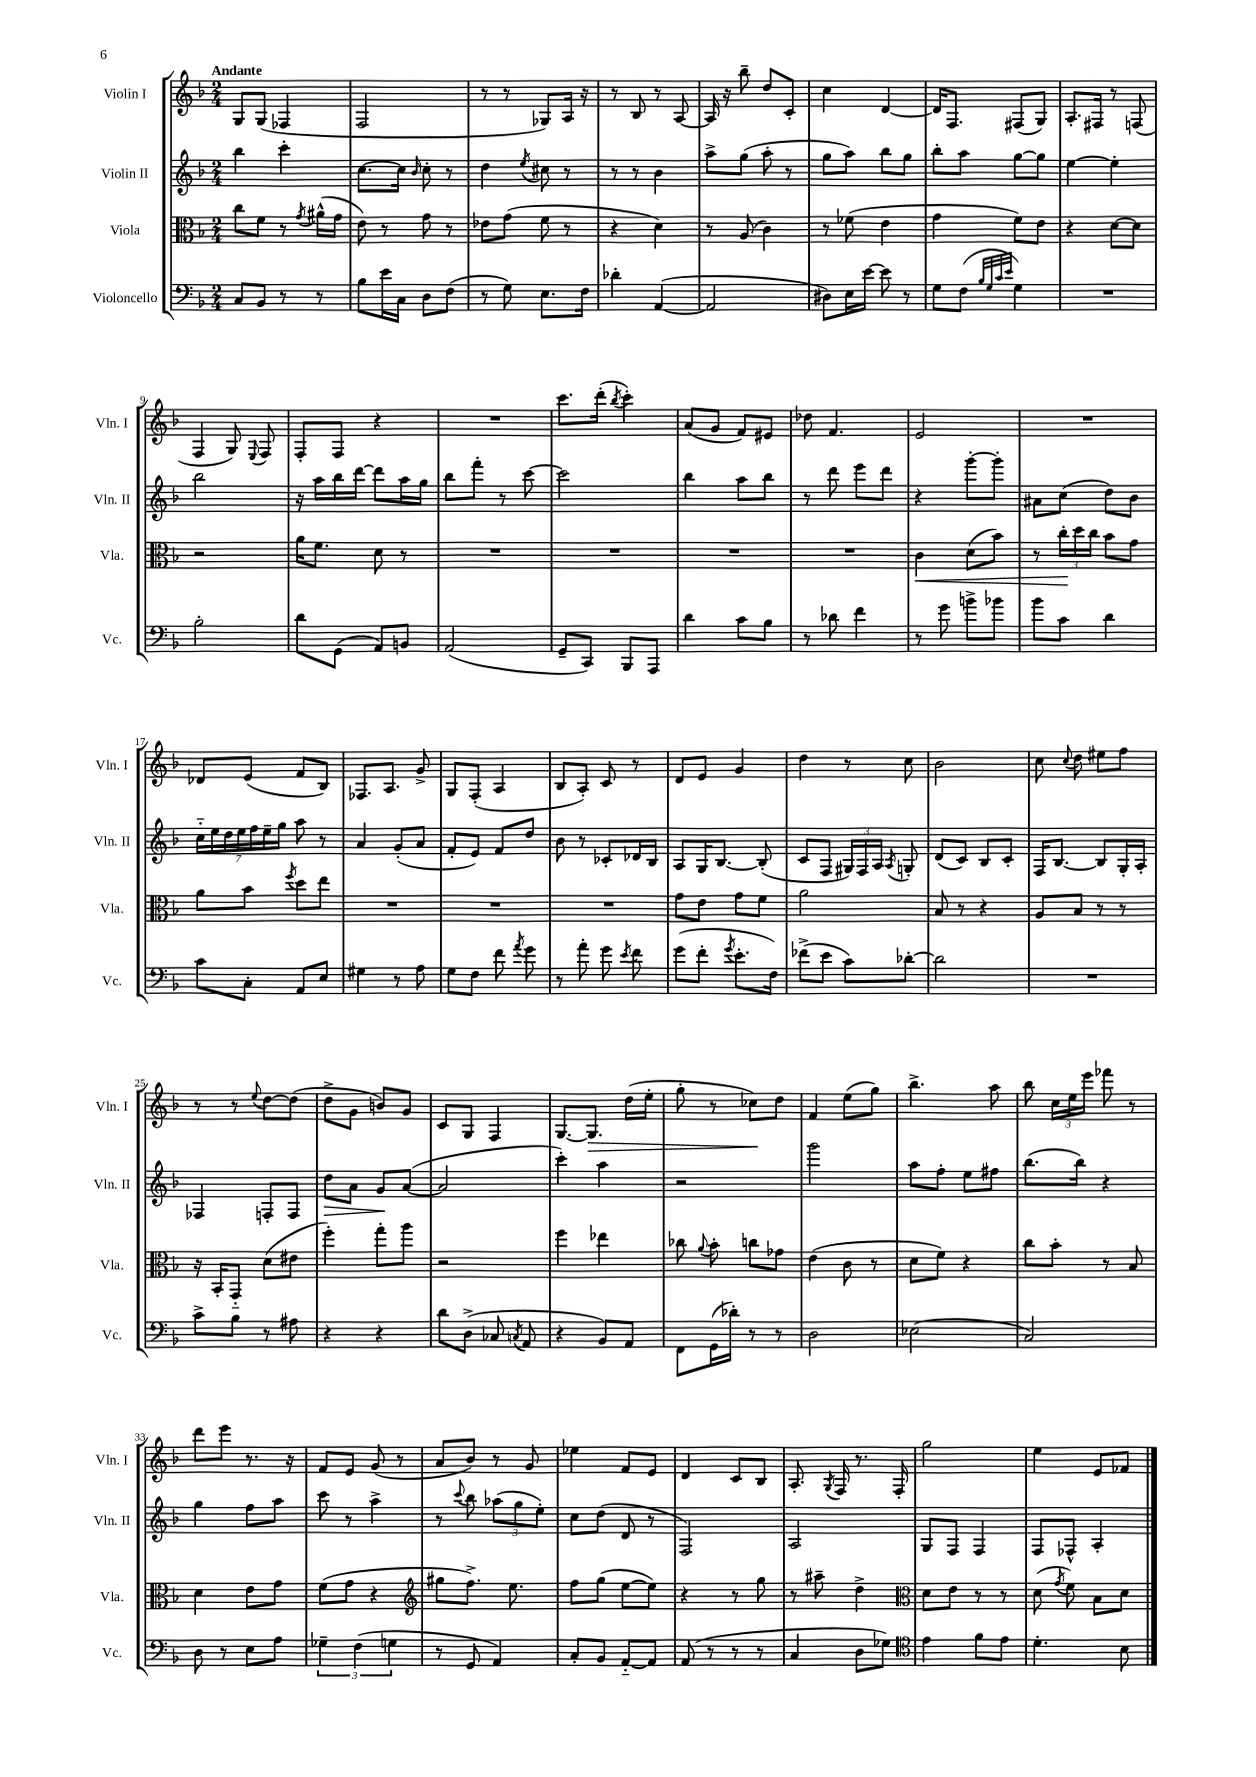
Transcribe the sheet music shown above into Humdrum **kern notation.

**kern	**kern	**dynam	**kern	**dynam	**kern	**dynam
*part4	*part3	*part3	*part2	*part2	*part1	*part1
*staff4	*staff3	*staff3	*staff2	*staff2	*staff1	*staff1
*I"Violoncello	*I"Viola	*	*I"Violin II	*	*I"Violin I	*
*I'Vc.	*I'Vla.	*	*I'Vln. II	*	*I'Vln. I	*
*clefF4	*clefC3	*	*clefG2	*	*clefG2	*
*k[b-]	*k[b-]	*	*k[b-]	*	*k[b-]	*
*M2/4	*M2/4	*	*M2/4	*	*M2/4	*
=1	=1	=1	=1	=1	=1	=1
!	!	!	!	!	!LO:TX:a:B:t=Andante	!
8C/L	8cc\L	.	4bb-\	.	8G/L	.
8BB-/J	8f\J	.	.	.	(8G/J	.
8r	8r	.	4ccc'\	.	4F-X/	.
.	8qg/	.	.	.	.	.
8r	(16a#X^^\LL	.	.	.	.	.
.	16g\JJ	.	.	.	.	.
=2	=2	=2	=2	=2	=2	=2
8B-\L	8e\)	.	[8.cc\L	.	2F/	.
16e\L	8r	.	.	.	.	.
16C\JJ	.	.	16cc\Jk]	.	.	.
.	.	.	16qqb-/	.	.	.
8D\L	8g\	.	8cc'\	.	.	.
(8F\J	8r	.	8r	.	.	.
=3	=3	=3	=3	=3	=3	=3
8r	8e-X\L	.	4dd\	.	8r	.
8G\)	(8g\J	.	.	.	8r	.
.	.	.	8qee/	.	.	.
8.E\L	8f\	.	8cc#X\	.	8G-X/L)	.
.	8r	.	8r	.	16A/Jk	.
16F\Jk	.	.	.	.	16r	.
=4	=4	=4	=4	=4	=4	=4
4d-X'\	4r	.	8r	.	8r	.
.	.	.	8r	.	8B-/	.
([4AA/	4d\)	.	4b-\	.	8r	.
.	.	.	.	.	[8A/	.
=5	=5	=5	=5	=5	=5	=5
2AA/]	8r	.	8aa^\L	.	16A/]	.
.	.	.	.	.	16r	.
.	(8A/	.	(8gg\J	.	8bb-~\	.
.	4c\)	.	8aa'\	.	8dd/L	.
.	.	.	8r	.	8c'/J	.
=6	=6	=6	=6	=6	=6	=6
8D#X\L)	8r	.	8gg\L	.	4cc\	.
16E\L	(8f-X\	.	8aa\J)	.	.	.
[16e\JJ	.	.	.	.	.	.
8e\]	4e\	.	8bb-\L	.	[4d/	.
8r	.	.	8gg\J	.	.	.
=7	=7	=7	=7	=7	=7	=7
8G\L	4g\	.	8bb-'\L	.	16d/KL]	.
.	.	.	.	.	8.F/J	.
(8F\J	.	.	8aa\J	.	.	.
32qqB-/LLL	.	.	.	.	.	.
32qqG/	.	.	.	.	.	.
32qqc/	.	.	.	.	.	.
32qqe/JJJ	.	.	.	.	.	.
4G\)	8f\L)	.	[8gg\L	.	(8F#X/L	.
.	8e\J	.	8gg\J]	.	8G/J)	.
=8	=8	=8	=8	=8	=8	=8
2r	4r	.	[4ee\	.	8.A'/L	.
.	.	.	.	.	16F#X/Jk	.
.	[8d\L	.	4ee'\]	.	8r	.
.	8d\J]	.	.	.	(8Fn/	.
!!LO:LB:g=z
=9	=9	=9	=9	=9	=9	=9
2B-'\	2r	.	2bb-\	.	4F/	.
.	.	.	.	.	8G/)	.
.	.	.	.	.	8qqE/	.
.	.	.	.	.	8F/	.
=10	=10	=10	=10	=10	=10	=10
8d\L	16a\KL	.	16r	.	8F'/L	.
.	8.f\J	.	16aa\LL	.	.	.
(8GG\J	.	.	16bb-\	.	8F/J	.
.	.	.	[16ddd\JJ	.	.	.
8AA/L)	8d\	.	8ddd\L]	.	4r	.
8BBn/J	8r	.	16aa\L	.	.	.
.	.	.	16gg\JJ	.	.	.
=11	=11	=11	=11	=11	=11	=11
(2AA/	2r	.	8bb-\L	.	2r	.
.	.	.	8fff'\J	.	.	.
.	.	.	8r	.	.	.
.	.	.	[8ccc\	.	.	.
=12	=12	=12	=12	=12	=12	=12
8GG~/L	2r	.	2ccc\]	.	8.ccc\L	.
8CC/J)	.	.	.	.	.	.
.	.	.	.	.	(16ddd'\Jk	.
.	.	.	.	.	8qbb-/	.
8BBB-/L	.	.	.	.	4ccc'\)	.
8AAA/J	.	.	.	.	.	.
=13	=13	=13	=13	=13	=13	=13
4d\	2r	.	4bb-\	.	(8a/L	.
.	.	.	.	.	8g/J	.
8c\L	.	.	8aa\L	.	8f/L)	.
8B-\J	.	.	8bb-\J	.	8e#X/J	.
=14	=14	=14	=14	=14	=14	=14
8r	2r	.	8r	.	8dd-X\	.
8d-X\	.	.	8ddd\	.	4.f/	.
4f\	.	.	8eee\L	.	.	.
.	.	.	8ddd\J	.	.	.
=15	=15	=15	=15	=15	=15	=15
!	!	!LO:HP:b	!	!	!	!
8r	4c\	<	4r	.	2e/	.
8g\	.	.	.	.	.	.
8bn^\L	(8d\L	.	[8ggg'\L	.	.	.
8b-X\J	8b-\J)	.	8ggg'\J]	.	.	.
=16	=16	=16	=16	=16	=16	=16
8b-\L	8r	.	8a#X\L	.	2r	.
8c\J	24cc'\LL	.	(8cc\J	.	.	.
.	24dd\	[	.	.	.	.
.	24cc\JJ	.	.	.	.	.
4d\	8b-\L	.	8dd\L)	.	.	.
.	8g\J	.	8b-\J	.	.	.
!!LO:LB:g=z
=17	=17	=17	=17	=17	=17	=17
8c\L	8a\L	.	28cc\LL	.	8d-X/L	.
.	.	.	28ee\	.	.	.
.	.	.	28dd\	.	.	.
.	.	.	28ee\	.	.	.
8C'\J	8b-\J	.	.	.	(8e/J	.
.	.	.	28ff\	.	.	.
.	.	.	28ee~\	.	.	.
.	.	.	28gg\JJ	.	.	.
.	8qff/	.	.	.	.	.
8AA/L	8dd\L	.	8aa\	.	8f/L	.
8E/J	8ee\J	.	8r	.	8B-/J)	.
=18	=18	=18	=18	=18	=18	=18
4G#X\	2r	.	4a/	.	8.F-X/L	.
.	.	.	.	.	8.A/J	.
8r	.	.	(8g'/L	.	.	.
8A\	.	.	8a/J	.	8g^/	.
=19	=19	=19	=19	=19	=19	=19
8G\L	2r	.	8f'/L	.	8G/L	.
8F\J	.	.	8e/J)	.	(8F'/J	.
8f\	.	.	8f/L	.	4A/	.
8qa/	.	.	.	.	.	.
8g\	.	.	8dd/J	.	.	.
=20	=20	=20	=20	=20	=20	=20
8r	2r	.	8b-\	.	8B-/L	.
8a'\	.	.	8r	.	8A'/J)	.
8g\	.	.	8c-X'/L	.	8c/	.
8qe/	.	.	.	.	.	.
8f\	.	.	16d-X/L	.	8r	.
.	.	.	16B-/JJ	.	.	.
=21	=21	=21	=21	=21	=21	=21
(8g\L	8g\L	.	8A/L	.	8d/L	.
8f'\J	8e\J	.	16G/K	.	8e/J	.
.	.	.	[8.B-/J	.	.	.
8qg/	.	.	.	.	.	.
8.e'\L	8g\L	.	.	.	4g/	.
.	8f\J	.	(8B-'/]	.	.	.
16F\Jk)	.	.	.	.	.	.
=22	=22	=22	=22	=22	=22	=22
(8f-X^\L	2a\	.	8c/L	.	4dd\	.
8e\J	.	.	8F/J	.	.	.
8c\L)	.	.	24G#X/LL)	.	8r	.
.	.	.	24F/	.	.	.
.	.	.	24A/JJ	.	.	.
.	.	.	8qA/	.	.	.
[8d-X'\J	.	.	8Gn'/	.	8cc\	.
=23	=23	=23	=23	=23	=23	=23
2d-\]	8B-/	.	(8d/L	.	2b-\	.
.	8r	.	8c/J)	.	.	.
.	4r	.	8B-/L	.	.	.
.	.	.	8c'/J	.	.	.
=24	=24	=24	=24	=24	=24	=24
2r	8A/L	.	16F/KL	.	8cc\	.
.	.	.	[8.B-/J	.	.	.
.	.	.	.	.	8qqcc/	.
.	8B-/J	.	.	.	8dd\	.
.	8r	.	8B-/L]	.	8ee#X\L	.
.	8r	.	16G'/L	.	8ff\J	.
.	.	.	16A'/JJ	.	.	.
!!LO:LB:g=z
=25	=25	=25	=25	=25	=25	=25
8c^\L	16r	.	4F-X/	.	8r	.
.	16BB-'/KL	.	.	.	.	.
8B-\J	8GG/J	.	.	.	8r	.
.	.	.	.	.	8qqee/	.
8r	(8d\L	.	8Fn'/L	.	[8dd\L	.
8A#X\	8e#X\J	.	8F/J	.	(8dd\J]	.
=26	=26	=26	=26	=26	=26	=26
!	!	!	!	!LO:HP:b	!	!
4r	4ff'\)	.	8dd\L	>	8dd^\L	.
.	.	.	8a\J	.	8g\J	.
4r	8gg'\L	.	8g/L	.	8bn/L)	.
.	8aa\J	.	([8a/J	]	8g/J	.
=27	=27	=27	=27	=27	=27	=27
8d\L	2r	.	2a/]	.	8c/L	.
(8D^\J	.	.	.	.	8G/J	.
8C-X/	.	.	.	.	4F/	.
8qCn/	.	.	.	.	.	.
8AA/	.	.	.	.	.	.
=28	=28	=28	=28	=28	=28	=28
4r	4ff\	.	4ccc'\)	.	[8.G/L	.
!	!	!	!	!	!	!LO:HP:b
.	.	.	.	.	8.G/J]	>
8BB-/L)	4ee-X\	.	4aa\	.	.	.
8AA/J	.	.	.	.	(16dd\LL	.
.	.	.	.	.	16ee'\JJ	.
=29	=29	=29	=29	=29	=29	=29
8FF\L	8cc-X\	.	2r	.	8gg'\	.
.	8qqa/	.	.	.	.	.
(16GG\L	8b-'\	.	.	.	8r	.
16d-X'\JJ)	.	.	.	.	.	.
8r	8ccn\L	.	.	.	8cc-X\L)	.
8r	8g-X\J	.	.	.	8dd\J	]
=30	=30	=30	=30	=30	=30	=30
2D\	(4e\	.	2ggg\	.	4f/	.
.	8c\	.	.	.	(8ee\L	.
.	8r	.	.	.	8gg\J)	.
=31	=31	=31	=31	=31	=31	=31
(2E-X\	8d\L	.	8aa\L	.	4.bb-^\	.
.	8f\J)	.	8ff'\J	.	.	.
.	4r	.	8ee\L	.	.	.
.	.	.	8ff#X\J	.	8aa\	.
=32	=32	=32	=32	=32	=32	=32
2C/)	8cc\L	.	(8.bb-\L	.	8bb-\	.
.	8b-'\J	.	.	.	24cc\LL	.
.	.	.	.	.	24ee\	.
.	.	.	16bb-\Jk)	.	.	.
.	.	.	.	.	24eee\JJ	.
.	8r	.	4r	.	8fff-X\	.
.	8B-/	.	.	.	8r	.
!!LO:LB:g=z
=33	=33	=33	=33	=33	=33	=33
8D\	4d\	.	4gg\	.	8ddd\L	.
8r	.	.	.	.	8eee\J	.
8E\L	8e\L	.	8ff\L	.	8.r	.
8A\J	8g\J	.	8aa\J	.	.	.
.	.	.	.	.	16r	.
=34	=34	=34	=34	=34	=34	=34
6G-X~\	(8f\L	.	8ccc\	.	8f/L	.
.	8g\J	.	8r	.	8e/J	.
(6F\	.	.	.	.	.	.
.	4r	.	4aa^\	.	(8g/	.
6Gn\	.	.	.	.	.	.
.	.	.	.	.	8r	.
=35	=35	=35	=35	=35	=35	=35
*	*clefG2	*	*	*	*	*
8r	8gg#X\L	.	8r	.	8a/L	.
.	.	.	8qqccc/	.	.	.
8GG/	8.ff^\J)	.	8bb-\	.	8b-/J)	.
4AA/)	.	.	(12aa-X\L	.	8r	.
.	8.ee\	.	.	.	.	.
.	.	.	12gg\	.	.	.
.	.	.	.	.	8g/	.
.	.	.	12ee'\J)	.	.	.
=36	=36	=36	=36	=36	=36	=36
8C'/L	8ff\L	.	8cc\L	.	4ee-X\	.
8BB-/J	(8gg\J	.	(8dd\J	.	.	.
[8AA/L	[8ee\L	.	8d/	.	8f/L	.
8AA/J]	8ee\J])	.	8r	.	8e/J	.
=37	=37	=37	=37	=37	=37	=37
(8AA/	4r	.	2F/)	.	4d/	.
8r	.	.	.	.	.	.
8r	8r	.	.	.	8c/L	.
8r	8gg\	.	.	.	8B-/J	.
=38	=38	=38	=38	=38	=38	=38
4C/	8r	.	2A/	.	8.A'/	.
.	8aa#X~\	.	.	.	.	.
.	.	.	.	.	8qG/	.
.	.	.	.	.	16F/	.
8D\L	4dd^\	.	.	.	8.r	.
8G-X\J)	.	.	.	.	.	.
.	.	.	.	.	16F'/	.
=39	=39	=39	=39	=39	=39	=39
*clefC4	*clefC3	*	*	*	*	*
4e\	8d\L	.	8G/L	.	2gg\	.
.	8e\J	.	8F/J	.	.	.
8f\L	8r	.	4F/	.	.	.
8e\J	8r	.	.	.	.	.
=40	=40	=40	=40	=40	=40	=40
4.d'\	(8d\	.	8F/L	.	4ee\	.
.	8qg/	.	.	.	.	.
.	8f\)	.	8F-X^^/J	.	.	.
.	8B-\L	.	4A'/	.	8e/L	.
8B-\	8d\J	.	.	.	8f-X/J	.
==	==	==	==	==	==	==
*-	*-	*-	*-	*-	*-	*-
